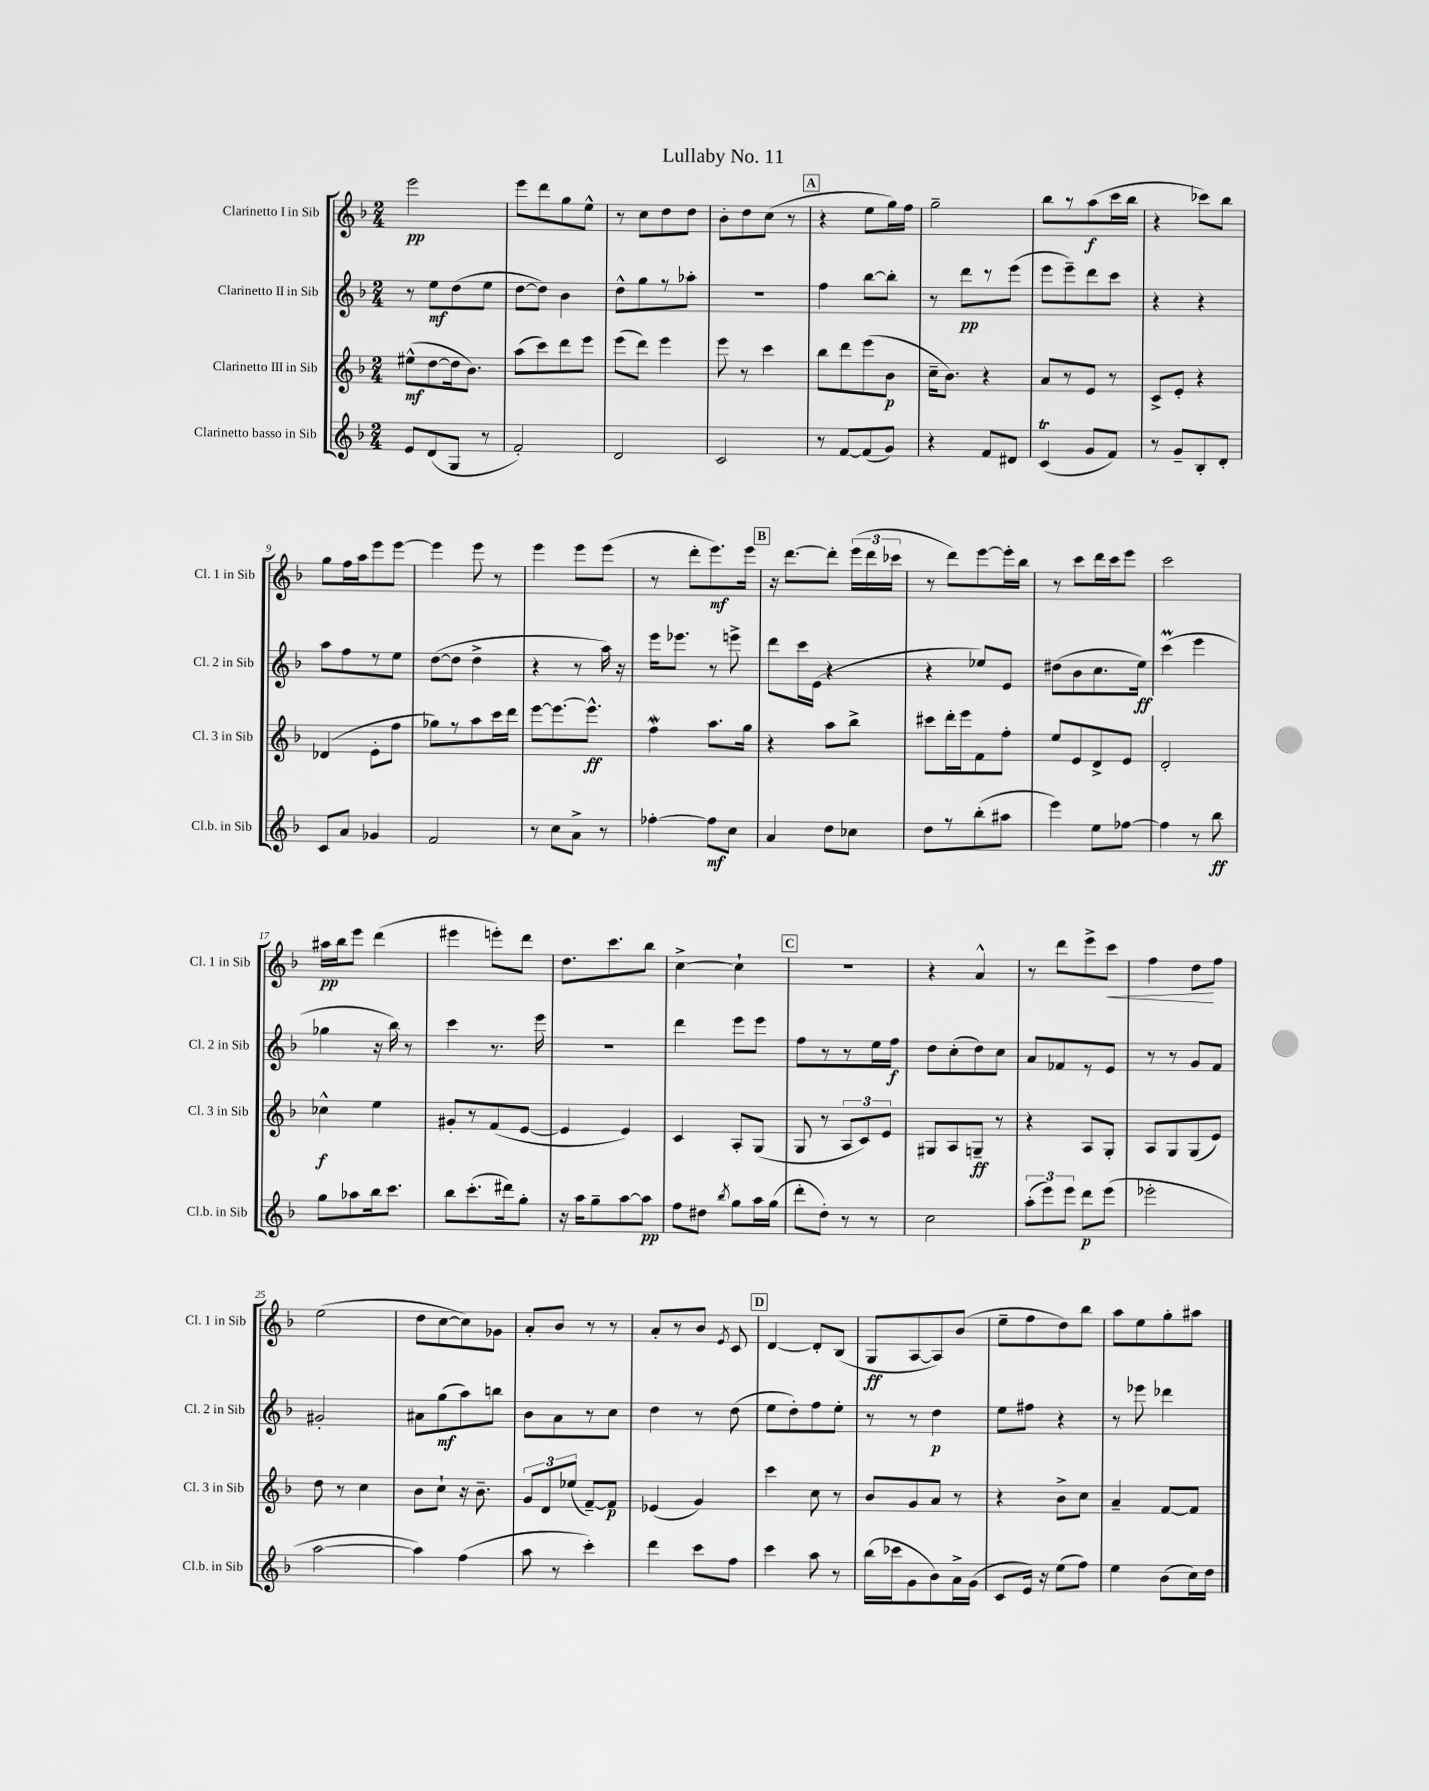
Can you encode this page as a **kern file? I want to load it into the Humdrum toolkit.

**kern	**kern	**kern	**kern
*staff4	*staff3	*staff2	*staff1
*clefG2	*clefG2	*clefG2	*clefG2
*k[b-]	*k[b-]	*k[b-]	*k[b-]
*M2/4	*M2/4	*M2/4	*M2/4
8e	(8ee#^^	8r	2eee
(8d	[8dd	8ee	.
8G	16dd]	(8dd	.
.	8.b-)	.	.
8r	.	8ee	.
=	=	=	=
2f')	(8aa	[8dd	8eee
.	8ccc)	8dd])	8ddd
.	8ddd	4b-	8gg
.	8eee	.	8ee^^
=	=	=	=
2d	(8eee	8dd^^	8r
.	8ddd)	8gg	8cc
.	4eee	8r	8dd
.	.	8aa-'	8dd
=	=	=	=
2c	8eee	2r	8b-'
.	8r	.	8dd
.	4ccc	.	(8cc
.	.	.	8r
=	=	=	=
8r	8bb-	4ff	4r
[8f	8ddd	.	.
(8f]	(8eee	[8bb-	8ee
8g)	8b-	8bb-']	16gg)
.	.	.	16ff
=	=	=	=
4r	16cc~	8r	2gg~
.	8.b-)	.	.
.	.	8ddd	.
8f	4r	8r	.
8d#	.	(8eee	.
=	=	=	=
(4c	8a	8eee	8bb-
.	8r	8eee~)	8r
8g	8e	8ddd	(8aa
8f)	8r	8ccc	16ccc
.	.	.	16bb-
=	=	=	=
8r	8c^	4r	4r
8g~	8e'	.	.
8B-'	4r	4r	8ccc-)
8d'	.	.	8bb-
=	=	=	=
8c	(4d-	8aa	8gg
8a	.	8ff	16ff
.	.	.	16aa
4g-	8e'	8r	8eee
.	8ff	8ee	[8eee
=	=	=	=
2f	8gg-)	([8dd	4eee]
.	8r	8dd]	.
.	8aa	4dd^	8eee
.	16ccc	.	8r
.	16ddd	.	.
=	=	=	=
8r	[8eee	4r	4eee
8cc	8.eee_	.	.
8a^	.	8r	8eee
.	8.eee^^]	.	.
8r	.	16aa)	(8eee
.	.	16r	.
=	=	=	=
[4ff-'	4ff	16eee	8r
.	.	8.eee-	.
.	.	.	8ddd'
8ff-]	8.aa	8r	8.eee)
8cc	.	8eee^	.
.	16gg	.	16eee
=	=	=	=
4a	4r	8ddd	16r
.	.	.	[8.ddd
.	.	16ccc	.
.	.	(16e	.
8dd	8aa	4r	8ddd']
8cc-	8bb-^	.	(24eee
.	.	.	24ddd
.	.	.	24ccc-
=	=	=	=
8dd	8ccc#	4r	8r
8r	16ddd'	.	8ddd)
.	16eee	.	.
(8bb-'	8f	8ee-)	[8eee
8aa#	8ff'	8e	16eee']
.	.	.	16bb-
=	=	=	=
4eee)	8ee	(8dd#	8r
.	8e	8b-	8ccc
8ee	8d^	8.cc	16ddd
.	.	.	16ccc
[8ff-	8e	.	8eee
.	.	16ee)	.
=	=	=	=
4ff-]	2d'	(4ccc	2ccc
8r	.	4eee	.
8bb-	.	.	.
=	=	=	=
8gg	4cc-^^	4gg-	16aa#
.	.	.	16bb-
8aa-	.	.	8eee
16bb-	4ee	16r	(4ddd
8.ccc	.	16bb-)	.
.	.	8r	.
=	=	=	=
8bb-	8g#'	4ccc	4eee#
(8.ccc'	8r	.	.
.	(8f	8.r	8eee')
16ddd#)	.	.	.
8gg'	[8e	.	8ddd
.	.	16eee	.
=	=	=	=
16r	4e]	2r	8.dd
16aa	.	.	.
8gg~	.	.	.
.	.	.	8.ccc
[8aa	4e)	.	.
8aa]	.	.	8bb-
=	=	=	=
8ff	4c	4ddd	[4cc^
8dd#	.	.	.
8qbb-	.	.	.
8gg	8A'	8eee	4cc`]
16aa	(8G	8eee	.
(16gg	.	.	.
=	=	=	=
8ddd'	8G	8ff	2r
8dd')	8r	8r	.
8r	12A	8r	.
.	12c)	.	.
8r	.	16ee	.
.	12e	.	.
.	.	16ff	.
=	=	=	=
2cc	8G#	8dd	4r
.	8A	(8cc'	.
.	8G~	8dd)	4a^^
.	8r	8cc	.
=	=	=	=
(12aa'	4r	8a	8r
12eee)	.	.	.
.	.	8f-	8ddd
12eee	.	.	.
8ddd	8A	8r	8eee^
(8eee	8G'	8e	8ccc
=	=	=	=
2eee-'	8A	8r	4ff
.	8G	8r	.
.	(8G	8g	8dd
.	8e)	8f	8ff
=	=	=	=
[2aa	8dd	2g#'	(2ee
.	8r	.	.
.	4cc	.	.
=	=	=	=
4aa])	8b-	8a#	8dd
.	8cc`	(8gg	[8cc
(4ff	16r	8aa)	8cc])
.	8.b-~	.	.
.	.	8bb	8g-
=	=	=	=
8aa	12g	8b-	8a'
.	12d	.	.
8r	.	8a	8b-
.	(12ee-	.	.
4ccc')	[8f~)	8r	8r
.	8f]	8cc	8r
=	=	=	=
4ddd	(4e-	4dd	8a'
.	.	.	8r
8ccc	4g)	8r	8b-
.	.	.	8qe
8ff	.	(8dd	8c
=	=	=	=
4ccc	4ccc	8ee	[4d
.	.	8dd')	.
8aa	8cc	8ff	8d']
8r	8r	8ee'	(8B-
=	=	=	=
(16bb-	8b-	8r	8G
16ccc-	.	.	.
8g	8g	8r	[8A
8b-)	8a	4dd	8A])
16a^	8r	.	(8b-
(16g	.	.	.
=	=	=	=
8c	4r	8ee	8ee~
16e)	.	8ff#	8ff
16r	.	.	.
(8ee	8b-^	4r	8dd)
8ff)	8cc	.	8bb-
=	=	=	=
4ee	4a~	8r	8aa
.	.	8eee-	8ee
(8b-	[8f	4ddd-	8gg'
16cc)	8f]	.	8aa#
16dd	.	.	.
==	==	==	==
*-	*-	*-	*-
